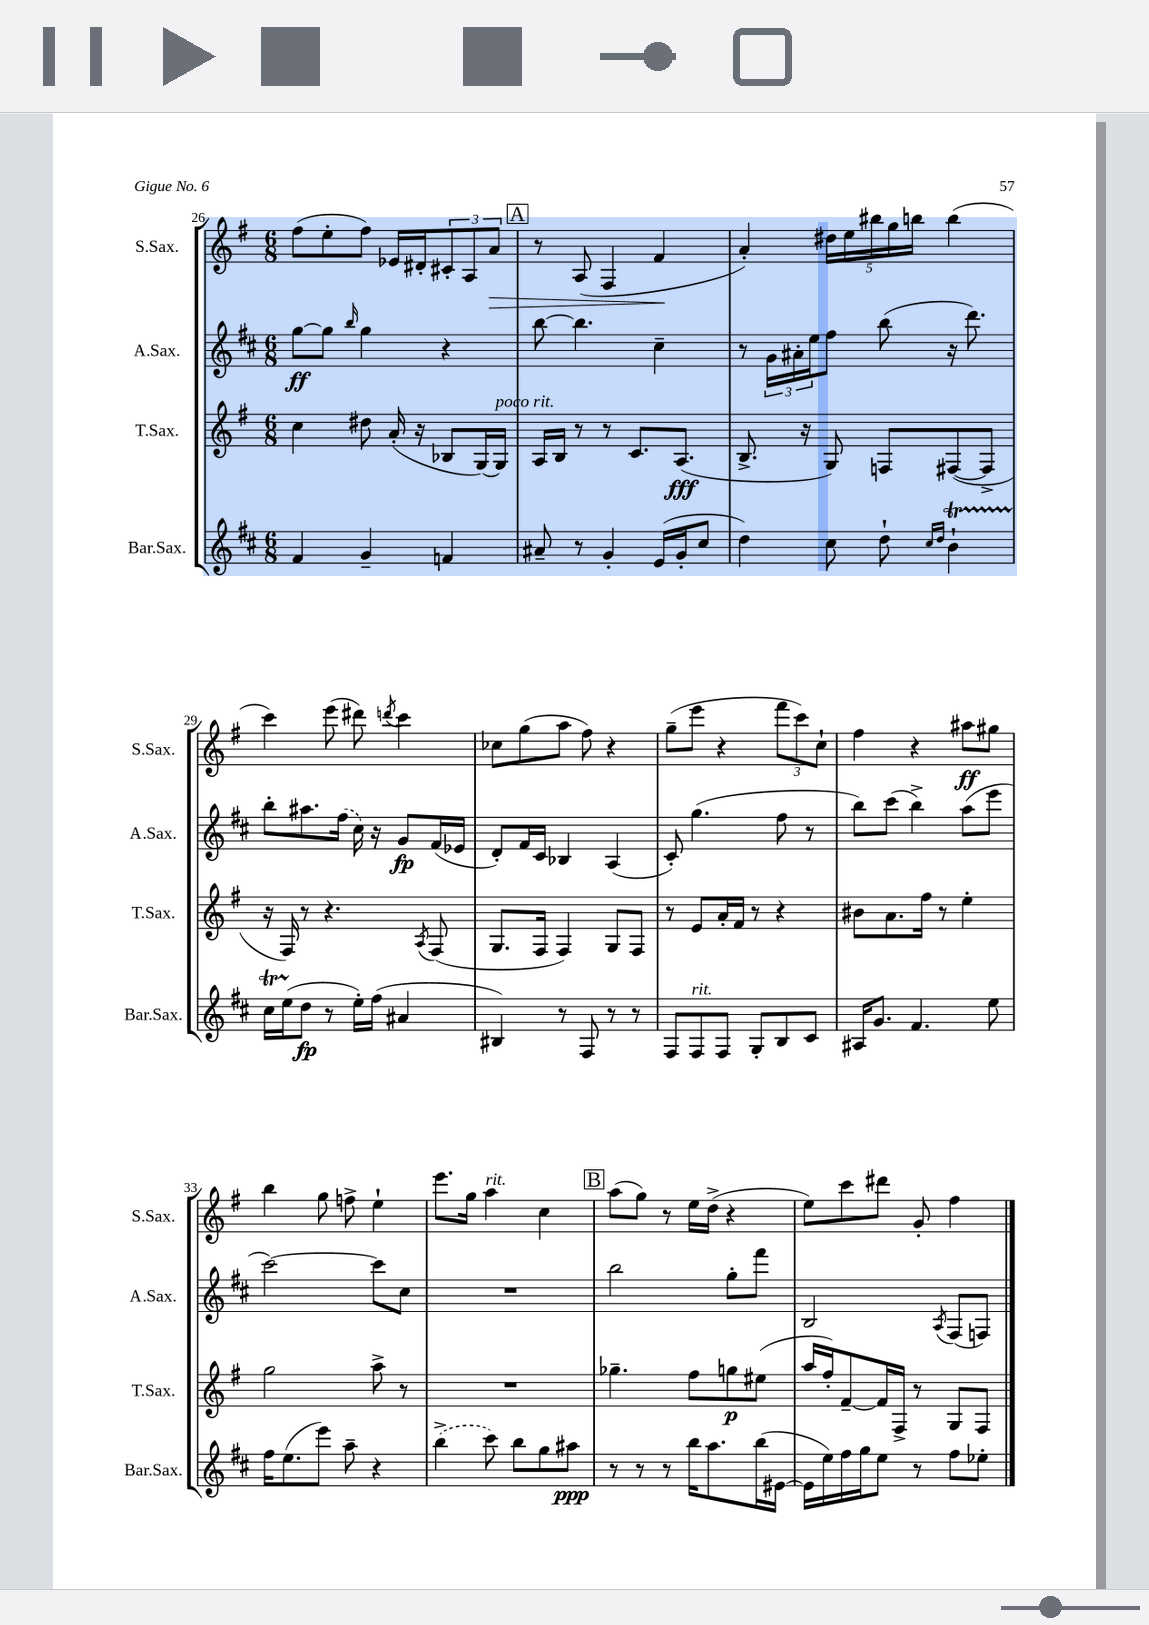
<<
\new StaffGroup <<
\new Staff = "s0" \with { instrumentName = "S.Sax." shortInstrumentName = "S.Sax." } {
    \clef treble \key g \major \numericTimeSignature \time 6/8
    fis''8( e''8-. fis''8) ees'16 dis'16-. \tuplet 3/2 { cis'8-. a8 a'8\> } |
    \mark \markup { \box "A" } r8 a8( fis4 fis'4\! |
    a'4-.) \tuplet 5/4 { dis''16 e''16 bis''16 g''16 b''16 } b''4( |
    c'''4) e'''8( dis'''8) \acciaccatura { d'''8 } c'''4 |
    ces''8 g''8( a''8 fis''8) r4 |
    g''8--( e'''8 r4 \tuplet 3/2 { fis'''8 c'''8) c''8-! } |
    fis''4 r4 ais''8\ff gis''8 |
    b''4 g''8 f''8-> e''4-! |
    e'''8. g''16 a''4^\markup { \italic "rit." } c''4 |
    \mark \markup { \box "B" } a''8( g''8) r8 e''16 d''16->( r4 |
    e''8) c'''8 dis'''8 g'8-. fis''4 \bar "|." |
}
\new Staff = "s1" \with { instrumentName = "A.Sax." shortInstrumentName = "A.Sax." } {
    \clef treble \key d \major \numericTimeSignature \time 6/8
    g''8~\ff g''8 \grace { b''16 } g''4 r4 |
    \mark \markup { \box "A" } b''8~ b''4. cis''4-- |
    r8 \tuplet 3/2 { g'16 ais'16-. e''16 } fis''8 b''8( r16 d'''8.) |
    b''8-. ais''8. \once \slurDashed fis''16( cis''16) r16 g'8\fp fis'16( ees'16 |
    d'8-.) fis'16 cis'16 bes4 a4( |
    cis'8-.) g''4.( fis''8 r8 |
    b''8) cis'''8( b''4->) a''8( e'''8 |
    cis'''2~) cis'''8 cis''8 |
    R2. |
    \mark \markup { \box "B" } b''2 g''8-. fis'''8 |
    b2 \acciaccatura { a8 } fis8( f8) \bar "|." |
}
\new Staff = "s2" \with { instrumentName = "T.Sax." shortInstrumentName = "T.Sax." } {
    \clef treble \key g \major \numericTimeSignature \time 6/8
    c''4 dis''8 a'16-.( r16 bes8 g16~) g16^\markup { \italic "poco rit." } |
    \mark \markup { \box "A" } a16 b16 r8 r8 c'8. a8.\fff( |
    b8.-> r16 g8) f8 fis8~( fis8-> |
    r16 fis16) r8 r4. \acciaccatura { a8 } fis8( |
    g8. fis16 fis4) g8 fis8 |
    r8 e'8 a'16-. fis'16 r8 r4 |
    bis'8 a'8. fis''16 r8 e''4-. |
    g''2 a''8-> r8 |
    R2. |
    \mark \markup { \box "B" } ges''4.-- fis''8 g''8\p eis''8( |
    a''16 fis''16-.) fis'8~-- fis'16 fis16-> r8 g8 fis8 \bar "|." |
}
\new Staff = "s3" \with { instrumentName = "Bar.Sax." shortInstrumentName = "Bar.Sax." } {
    \clef treble \key d \major \numericTimeSignature \time 6/8
    fis'4 g'4-- f'4 |
    \mark \markup { \box "A" } ais'8-- r8 g'4-. e'16( g'16-. cis''8 |
    d''4) cis''8 d''8-! \grace { cis''16 d''16 } b'4-!\startTrillSpan |
    cis''16 e''16\stopTrillSpan( d''8\fp r8 e''16-.) fis''16( ais'4 |
    bis4) r8 fis8 r8 r8 |
    fis8 fis8^\markup { \italic "rit." } fis8 g8-. b8 cis'8 |
    ais16 g'8. fis'4. e''8 |
    fis''16 e''8.( e'''8) a''8-- r4 |
    \once \slurDashed b''4->( cis'''8) b''8 g''8 ais''8\ppp |
    \mark \markup { \box "B" } r8 r8 r8 b''16 a''8. b''16( eis'16~ |
    eis'16 e''16) fis''16 g''16 e''8 r8 fis''8 ees''8-. \bar "|." |
}
>>
>>
\layout { \context { \Score currentBarNumber = #26 } }
